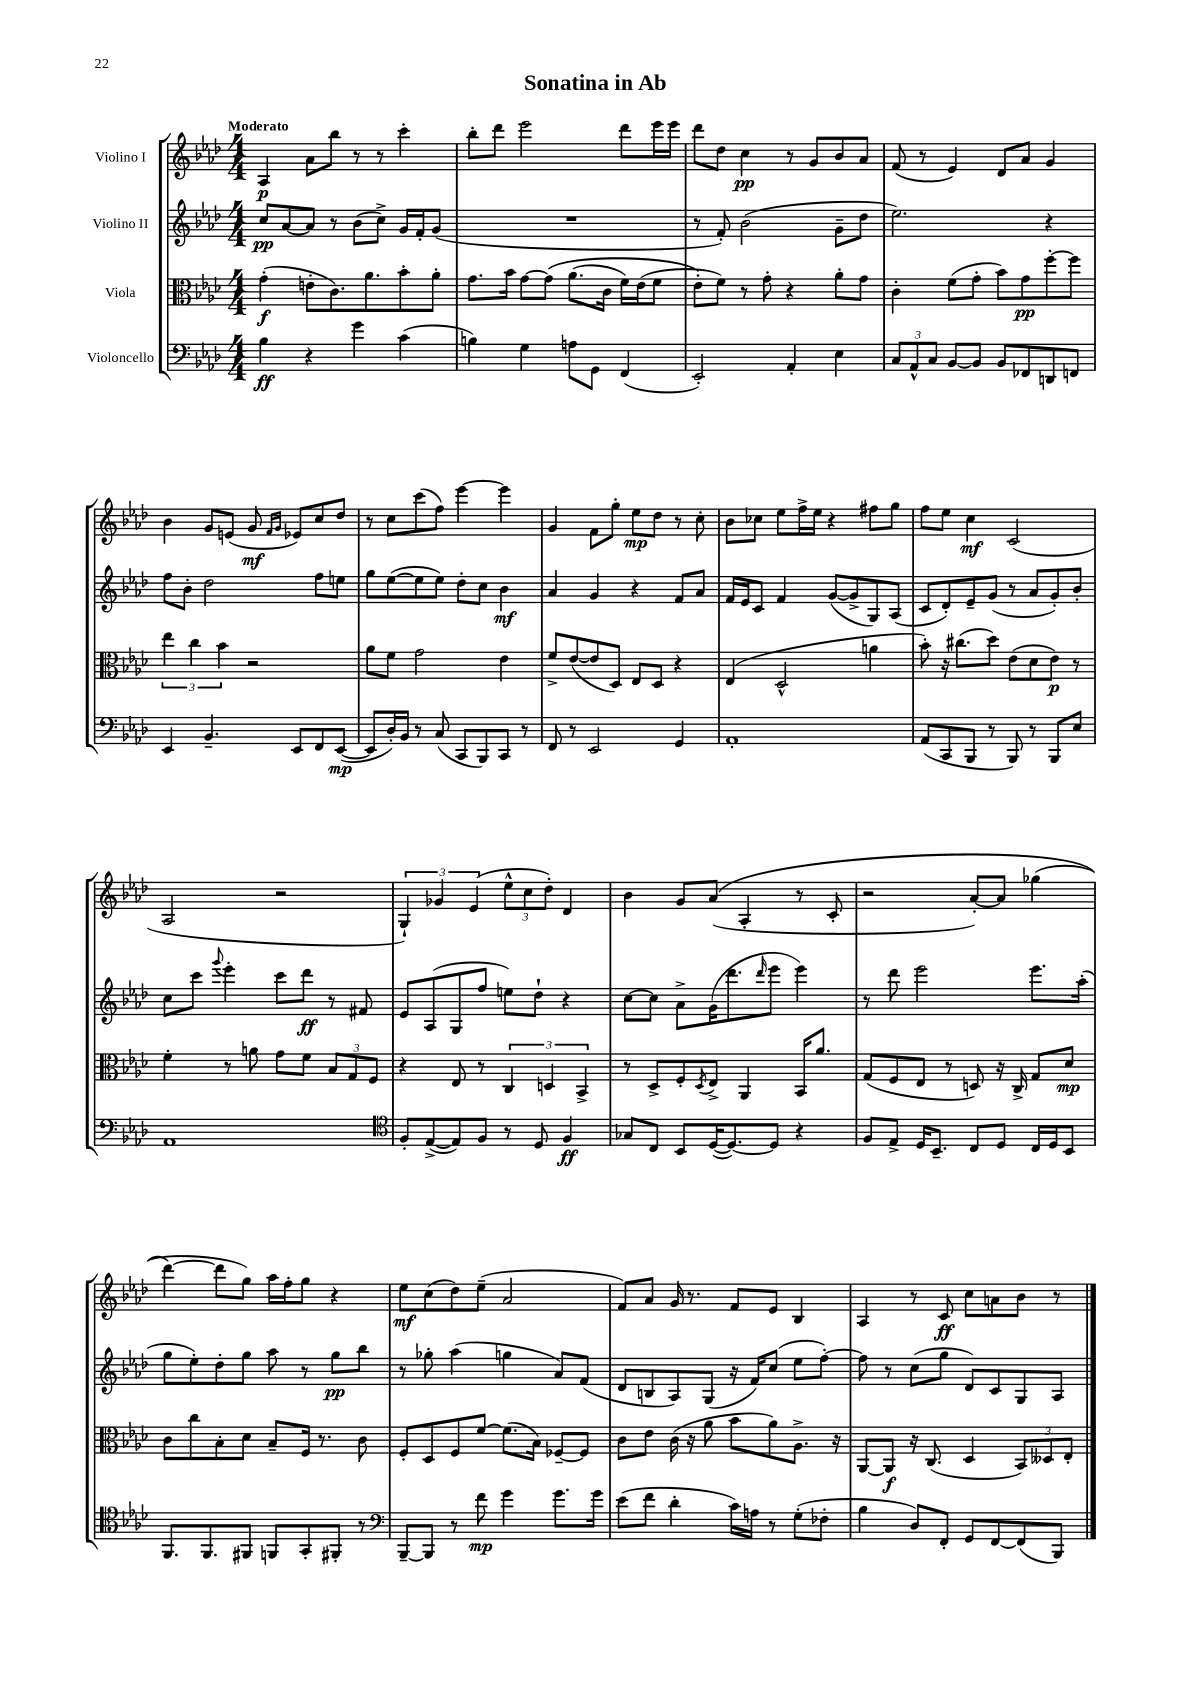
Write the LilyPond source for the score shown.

\header { title = "Sonatina in Ab" }
<<
\new StaffGroup <<
\new Staff = "s0" \with { instrumentName = "Violino I" } {
    \clef treble \key aes \major \numericTimeSignature \time 4/4 \tempo "Moderato"
    aes4\p aes'8 bes''8 r8 r8 c'''4-. |
    bes''8-. des'''8 ees'''2 des'''8 ees'''16 ees'''16 |
    des'''8 des''8 c''4\pp r8 g'8 bes'8 aes'8 |
    f'8( r8 ees'4) des'8 aes'8 g'4 |
    bes'4 g'8 e'8( g'8\mf \grace { f'16 g'16 } ees'8) c''8 des''8 |
    r8 c''8 c'''8( f''8) ees'''4~ ees'''4 |
    g'4 f'8 g''8-. ees''8\mp des''8 r8 c''8-. |
    bes'8 ces''8 ees''8 f''16-> ees''16 r4 fis''8 g''8 |
    f''8 ees''8 c''4\mf c'2( |
    aes2 r2 |
    \tuplet 3/2 { g4-!) ges'4 ees'4( } \tuplet 3/2 { ees''8-^ c''8 des''8-.) } des'4 |
    bes'4 g'8 aes'8(\( aes4-. r8 c'8-. |
    r2 aes'8~-.) aes'8 ges''4( |
    des'''4~\) des'''8 g''8) aes''16 f''16-. g''8 r4 |
    ees''8\mf c''8( des''8) ees''8--( aes'2 |
    f'8) aes'8 g'16 r8. f'8 ees'8 bes4 |
    aes4 r8 c'8\ff c''8 a'8 bes'8 r8 \bar "|." |
}
\new Staff = "s1" \with { instrumentName = "Violino II" } {
    \clef treble \key aes \major \numericTimeSignature \time 4/4
    c''8\pp aes'8~ aes'8 r8 bes'8( c''8->) g'16 f'16-. g'8( |
    R1 |
    r8 f'8-.) bes'2( g'8-- des''8 |
    ees''2.) r4 |
    f''8 bes'8-. des''2 f''8 e''8 |
    g''8 ees''8~( ees''8 ees''8) des''8-. c''8 bes'4\mf |
    aes'4 g'4 r4 f'8 aes'8 |
    f'16 ees'16 c'8 f'4 g'8~( g'8-> g8) aes8( |
    c'8 des'8-.) ees'8-- g'8( r8 aes'8 g'8-.) bes'8-. |
    c''8 c'''8 \appoggiatura { g'''8 } ees'''4-. c'''8 des'''8\ff r8 fis'8 |
    ees'8 aes8( g8 f''8 e''8) des''8-! r4 |
    c''8~ c''8 aes'8-> g'16( des'''8. \grace { des'''16 } ees'''8 ees'''4) |
    r8 des'''8 ees'''2 ees'''8. aes''16-.( |
    g''8 ees''8-.) des''8-. g''8 aes''8 r8 g''8\pp bes''8 |
    r8 ges''8-. aes''4( g''4 aes'8) f'8( |
    des'8 b8 aes8) g8( r16 f'16) c''8( ees''8 f''8~-.) |
    f''8 r8 c''8( g''8 des'8) c'8 g8 aes8 \bar "|." |
}
\new Staff = "s2" \with { instrumentName = "Viola" } {
    \clef alto \key aes \major \numericTimeSignature \time 4/4
    g'4-.\f( e'8-. c'8.) aes'8. bes'8-. aes'8-. |
    g'8. bes'16 g'8~ g'8\( aes'8.( c'16 f'16) ees'16( f'8 |
    ees'8-.\) f'8) r8 g'8-. r4 aes'8-. g'8 |
    c'4-. f'8( g'8-. bes'8) g'8\pp f''8~-. f''8 |
    \tuplet 3/2 { ees''4 c''4 bes'4 } r2 |
    aes'8 f'8 g'2 ees'4 |
    f'8-> ees'8~( ees'8 des8) ees8 des8 r4 |
    ees4( des2-^ a'4 |
    bes'8-.) r16 cis''8.( des''8) ees'8( des'8 ees'8\p) r8 |
    f'4-. r8 a'8 g'8 f'8 \tuplet 3/2 { bes8 g8 f8 } |
    r4 ees8 r8 \tuplet 3/2 { c4 d4 bes,4-> } |
    r8 des8-> f8-. \acciaccatura { des8 } ees8-> aes,4 bes,16 aes'8. |
    g8( f8 ees8 r8 d8) r16 c16-> g8 des'8\mp |
    c'8 c''8 bes8-. des'8 bes8-- f16 r8. c'8 |
    f8-. des8 f8 f'8~ f'8.( bes16) fes8~-- fes8 |
    c'8 ees'8 c'16( r16 aes'8 bes'8 aes'8) aes8.-> r16 |
    aes,8~ aes,8\f r16 c8.( des4 \tuplet 3/2 { bes,8) deses8 ees8-. } \bar "|." |
}
\new Staff = "s3" \with { instrumentName = "Violoncello" } {
    \clef bass \key aes \major \numericTimeSignature \time 4/4
    bes4\ff r4 g'4 c'4( |
    b4) g4 a8 g,8 f,4( |
    ees,2-.) aes,4-. ees4 |
    \tuplet 3/2 { c8 aes,8-^ c8 } bes,8~ bes,8 bes,8 fes,8 d,8 f,8 |
    ees,4 bes,4.-- ees,8 f,8 ees,8~\mp( |
    ees,8 des16-.) bes,16 r8 c8( c,8 bes,,8) c,8 r8 |
    f,8 r8 ees,2 g,4 |
    aes,1-. |
    aes,8( c,8 bes,,8 r8 bes,,8) r8 bes,,8 ees8 |
    aes,1 |
    \clef tenor f8-. ees8~->( ees8) f8 r8 des8 f4\ff |
    ges8 c8 bes,8 des16~( des8.~) des8 r4 |
    f8 ees8-> des16 bes,8.-- c8 des8 c16 des16 bes,8 |
    f,8. f,8. fis,8 f,8 g,8-. fis,8-. r8 |
    \clef bass bes,,8~-- bes,,8 r8 f'8\mp g'4 g'8. g'16 |
    ees'8( f'8 des'4-. c'16) a16 r8 g8-.( fes8-. |
    bes4 des8) f,8-. g,8 f,8~ f,8( bes,,8) \bar "|." |
}
>>
>>
\layout { \context { \Score \remove "Bar_number_engraver" } }
